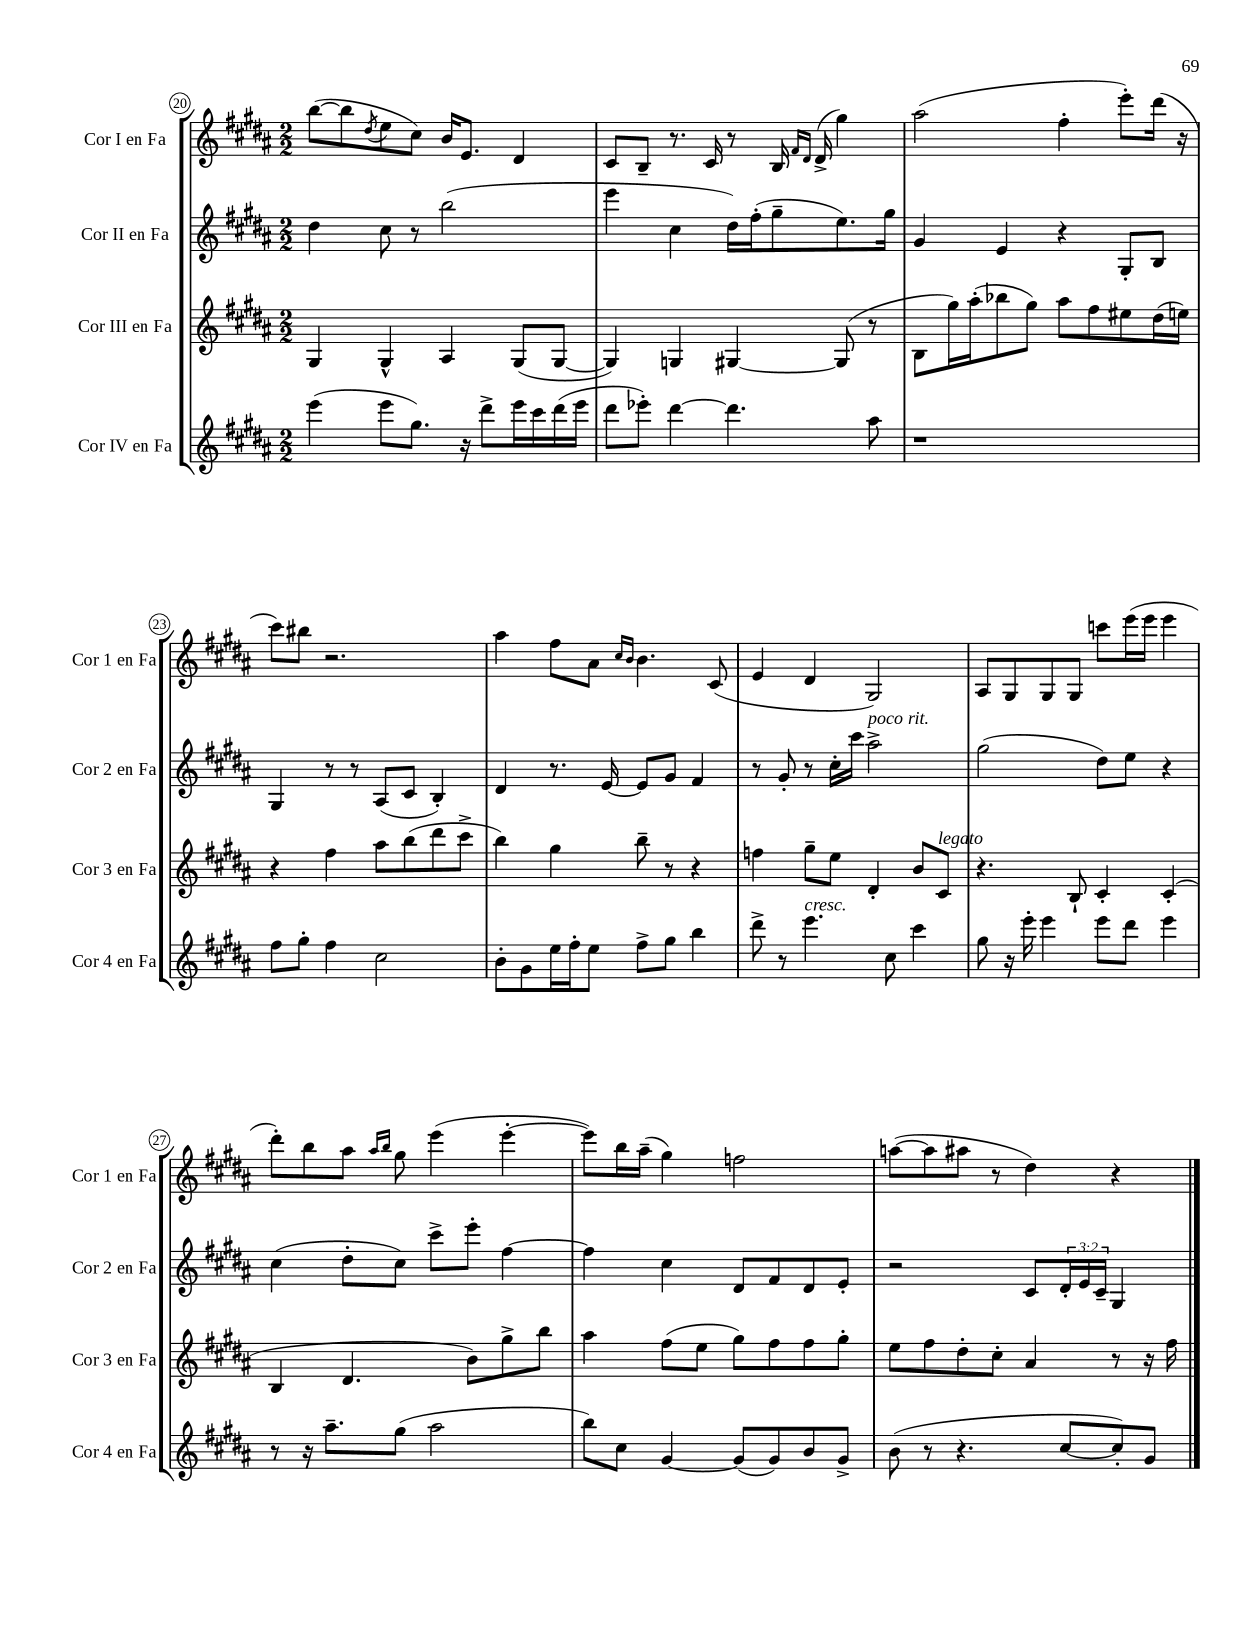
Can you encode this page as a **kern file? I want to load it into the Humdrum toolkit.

**kern	**kern	**kern	**kern
*staff4	*staff3	*staff2	*staff1
*clefG2	*clefG2	*clefG2	*clefG2
*k[f#c#g#d#a#]	*k[f#c#g#d#a#]	*k[f#c#g#d#a#]	*k[f#c#g#d#a#]
*M2/2	*M2/2	*M2/2	*M2/2
(4eee	4G#	4dd#	([8bb
.	.	.	8bb]
.	.	.	8qdd#
8eee	4G#^^	8cc#	8ee
8.gg#)	.	8r	8cc#)
.	4A#	(2bb	16b
16r	.	.	8.e
8ddd#^	.	.	.
16eee	(8G#	.	4d#
16ccc#	.	.	.
(16ddd#	[8G#	.	.
16eee	.	.	.
=	=	=	=
8ddd#	4G#])	4eee	8c#
8eee-')	.	.	8B~
[4ddd#	4G	4cc#	8.r
.	.	.	16c#
4.ddd#]	[4G#	16dd#)	8r
.	.	(16ff#'	.
.	.	8gg#~	16B
.	.	.	16qqf#
.	.	.	16qqd#
.	.	.	(16d#^
.	(8G#]	8.ee)	4gg#)
8aa#	8r	.	.
.	.	16gg#	.
=	=	=	=
1r	8B	4g#	(2aa#
.	16gg#)	.	.
.	(16aa#'	.	.
.	8bb-	4e	.
.	8gg#)	.	.
.	8aa#	4r	4ff#'
.	8ff#	.	.
.	8ee#	8G#'	8eee')
.	(16dd#	8B	(16ddd#
.	16ee)	.	16r
=	=	=	=
8ff#	4r	4G#	8ccc#)
8gg#'	.	.	8bb#
4ff#	4ff#	8r	2.r
.	.	8r	.
2cc#	8aa#	(8A#	.
.	(8bb	8c#	.
.	8ddd#	4B')	.
.	8ccc#^	.	.
=	=	=	=
8b'	4bb)	4d#	4aa#
8g#	.	.	.
16ee	4gg#	8.r	8ff#
16ff#'	.	.	.
8ee	.	.	8a#
.	.	[16e	.
.	.	.	16qqcc#
.	.	.	16qqb
8ff#^	8bb~	8e]	4.b
8gg#	8r	8g#	.
4bb	4r	4f#	.
.	.	.	(8c#
=	=	=	=
8ddd#^	4ff	8r	4e
8r	.	8g#'	.
4.eee	8gg#~	8r	4d#
.	8ee	16cc#'	.
.	.	16ccc#	.
.	4d#'	2aa#^	2G#)
8cc#	.	.	.
4ccc#	8b	.	.
.	8c#	.	.
=	=	=	=
8gg#	4.r	(2gg#	8A#
16r	.	.	8G#
16eee'	.	.	.
4eee	.	.	8G#
.	8B`	.	8G#
8eee	4c#'	8dd#)	8ccc
8ddd#	.	8ee	(16eee
.	.	.	16eee
4eee	(4c#'	4r	4eee
=	=	=	=
8r	4B	(4cc#	8ddd#')
16r	.	.	8bb
8.aa#~	.	.	.
.	4.d#	8dd#'	8aa#
.	.	.	16qqaa#
.	.	.	16qqbb
(8gg#	.	8cc#)	8gg#
2aa#	.	8ccc#^	(4eee
.	8b)	8eee'	.
.	8gg#^	[4ff#	[4eee'
.	8bb	.	.
=	=	=	=
8bb)	4aa#	4ff#]	8eee])
8cc#	.	.	16bb
.	.	.	(16aa#~
[4g#	(8ff#	4cc#	4gg#)
.	8ee	.	.
(8g#]	8gg#)	8d#	2ff
8g#)	8ff#	8f#	.
8b	8ff#	8d#	.
8g#^	8gg#'	8e'	.
=	=	=	=
(8b	8ee	2r	([8aa
8r	8ff#	.	8aa]
4.r	8dd#'	.	8aa#
.	8cc#'	.	8r
.	4a#	8c#	4dd#)
[8cc#	.	24d#'	.
.	.	24e	.
.	.	24c#~	.
8cc#'])	8r	4G#	4r
8g#	16r	.	.
.	16ff#	.	.
==	==	==	==
*-	*-	*-	*-
